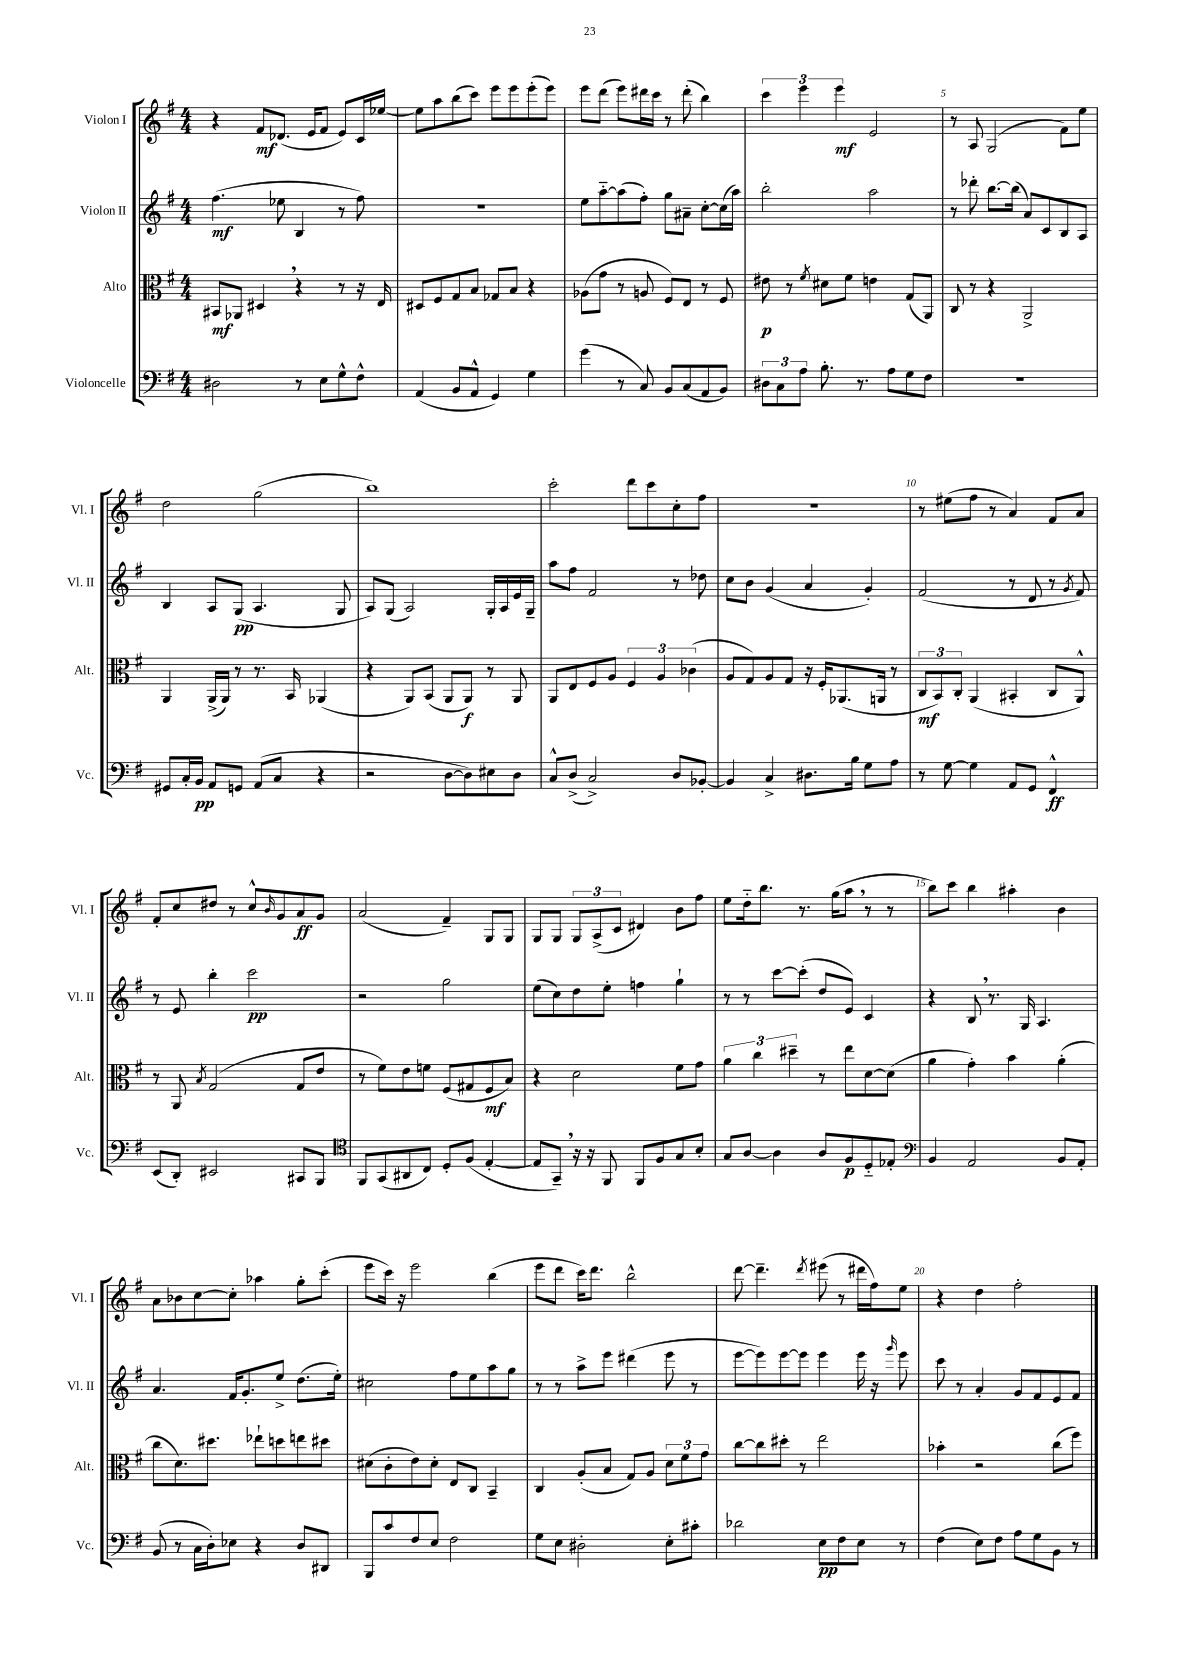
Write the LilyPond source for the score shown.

<<
\new StaffGroup <<
\new Staff = "s0" \with { instrumentName = "Violon I" shortInstrumentName = "Vl. I" } {
    \clef treble \key g \major \numericTimeSignature \time 4/4
    r4 fis'8\mf des'8.( e'16 fis'8 e'8) c'16 ees''16~ |
    ees''8 a''8 b''8( c'''8) e'''8 e'''8 e'''8-.( e'''8) |
    e'''8 d'''8( e'''8) dis'''16 c'''16 r8 dis'''8-.( b''4) |
    \tuplet 3/2 { c'''4 e'''4 e'''4\mf } e'2 |
    r8 a8 g2( fis'8) e''8 |
    d''2 g''2( |
    b''1) |
    c'''2-. d'''8 c'''8 c''8-. fis''8 |
    R1 |
    r8 eis''8( fis''8 r8 a'4) fis'8 a'8 |
    fis'8-. c''8 dis''8 r8 c''8-^ \grace { b'16 } g'8 a'8\ff g'8 |
    a'2( fis'4--) g8 g8 |
    g8 g8 \tuplet 3/2 { g8 a8->( c'8 } dis'4) b'8 fis''8 |
    e''8 d''16-_ b''8. r8. g''16( a''8 \breathe r8 r8 |
    b''8) c'''8 b''4 ais''4-. b'4 |
    a'8 bes'8 c''8~ c''8-. aes''4 g''8-. c'''8-.( |
    e'''8 c'''16) r16 e'''2 b''4( |
    e'''8 d'''8 c'''16) d'''8. b''2-^ |
    d'''8~ d'''4.-- \acciaccatura { d'''8 } eis'''8( r8 dis'''16 fis''16) e''8 |
    r4 d''4 fis''2-. \bar "|." |
}
\new Staff = "s1" \with { instrumentName = "Violon II" shortInstrumentName = "Vl. II" } {
    \clef treble \key g \major \numericTimeSignature \time 4/4
    fis''4.\mf( ees''8 b4 r8 fis''8) |
    r1 |
    e''8 a''8~-_ a''8( fis''8-.) g''8 ais'8-- c''8~-. c''16( a''16) |
    b''2-. a''2 |
    r8 des'''8-. b''8.~ b''16( a'8) c'8 b8 a8 |
    b4 a8 g8\pp( a4. g8 |
    a8) g8( a2) g16-. a16 e'16 g16-- |
    a''8 fis''8 fis'2 r8 des''8 |
    c''8 b'8 g'4( a'4 g'4-.) |
    fis'2( r8 d'8 r8 \acciaccatura { g'8 } fis'8) |
    r8 e'8 b''4-. c'''2\pp |
    r2 g''2 |
    e''8( c''8) d''8 e''8-. f''4 g''4-! |
    r8 r8 c'''8~ c'''8-.( d''8 e'8) c'4 |
    r4 b8 \breathe r8. g16 a4. |
    a'4. fis'16 g'8.-. e''8-> d''8.( e''16-.) |
    cis''2 fis''8 e''8 a''8 g''8 |
    r8 r8 a''8-> e'''8 dis'''4( e'''8 r8 |
    e'''8~ e'''8) e'''8~ e'''8 e'''4 e'''16 r16 \grace { g'''16 } e'''8 |
    c'''8 r8 a'4-. g'8 fis'8 e'8 fis'8 \bar "|." |
}
\new Staff = "s2" \with { instrumentName = "Alto" shortInstrumentName = "Alt." } {
    \clef alto \key g \major \numericTimeSignature \time 4/4
    bis,8\mf aes,8 dis4 \breathe r4 r8 r16 e16 |
    dis8 fis8 g8 b8 ges8 b8 r4 |
    aes8( g'8 r8 a8 fis8) e8 r8 fis8 |
    eis'8\p r8 \acciaccatura { fis'8 } dis'8 fis'8 e'4 g8( a,8) |
    c8 r8 r4 a,2-> |
    a,4 a,16->( a,16) r8 r8. b,16 aes,4( |
    r4 a,8) b,8( a,8 a,8\f) r8 a,8 |
    a,8 e8 fis8 a8 \tuplet 3/2 { fis4 a4 ces'4( } |
    a8 g8) a8 g8 r16 fis16-. aes,8.( a,16 r8 |
    \tuplet 3/2 { c8\mf b,8) c8-. } a,4( bis,4-. c8 a,8-^) |
    r8 a,8 \acciaccatura { b8 } g2( g8 e'8 |
    r8 fis'8) e'8 f'8 fis8( gis8 fis8\mf b8) |
    r4 d'2 fis'8 g'8 |
    \tuplet 3/2 { a'4 c''4 dis''4-- } r8 e''8 d'8~ d'8( |
    a'4 g'4-.) b'4 a'4-.( |
    c''8 d'8.) dis''8. ees''8-! d''8 e''8 dis''8 |
    dis'8( c'8-. e'8) dis'8-. e8 c8 b,4-- |
    c4 a8-.( b8 g8) a8 \tuplet 3/2 { d'8 fis'8 g'8 } |
    c''8~ c''8 dis''8-. r8 e''2 |
    bes'4-. r2 c''8( fis''8) \bar "|." |
}
\new Staff = "s3" \with { instrumentName = "Violoncelle" shortInstrumentName = "Vc." } {
    \clef bass \key g \major \numericTimeSignature \time 4/4
    dis2 r8 e8 g8-^ fis8-^ |
    a,4( b,8 a,8-^ g,4) g4 |
    g'4( r8 c8) b,8 c8( a,8 b,8) |
    \tuplet 3/2 { dis8 c8 a8 } b8.-. r8. a8 g8 fis8 |
    R1 |
    gis,8 c16-. b,16\pp a,8 g,8 a,8( c8 r4 |
    r2 d8~ d8) eis8 d8 |
    c8-^ d8->( c2->) d8 bes,8~-. |
    bes,4 c4-> dis8. b16 g8 a8 |
    r8 g8~ g4 a,8 g,8 fis,4-^\ff |
    e,8( d,8-.) eis,2 cis,8 b,,8 |
    \clef tenor fis,8 g,8( ais,8 c8) d8-. fis8( e4~-. |
    e8 g,8--) \breathe r16 r16 fis,8 fis,8 fis8 g8 b8-. |
    g8 a8~ a4 a8 fis8\p d8-_ ees8-. |
    \clef bass b,4 a,2 b,8 a,8-. |
    b,8( r8 c16 d16-.) ees8 r4 d8 dis,8 |
    b,,8 c'8 fis8 e8 fis2 |
    g8 e8 dis2-. e8-. cis'8-. |
    des'2 e8\pp fis8 e8 r8 |
    fis4( e8) fis8 a8 g8 b,8 r8 \bar "|." |
}
>>
>>
\layout { \context { \Score \override BarNumber.break-visibility = ##(#f #t #t) barNumberVisibility = #(every-nth-bar-number-visible 5) } }
